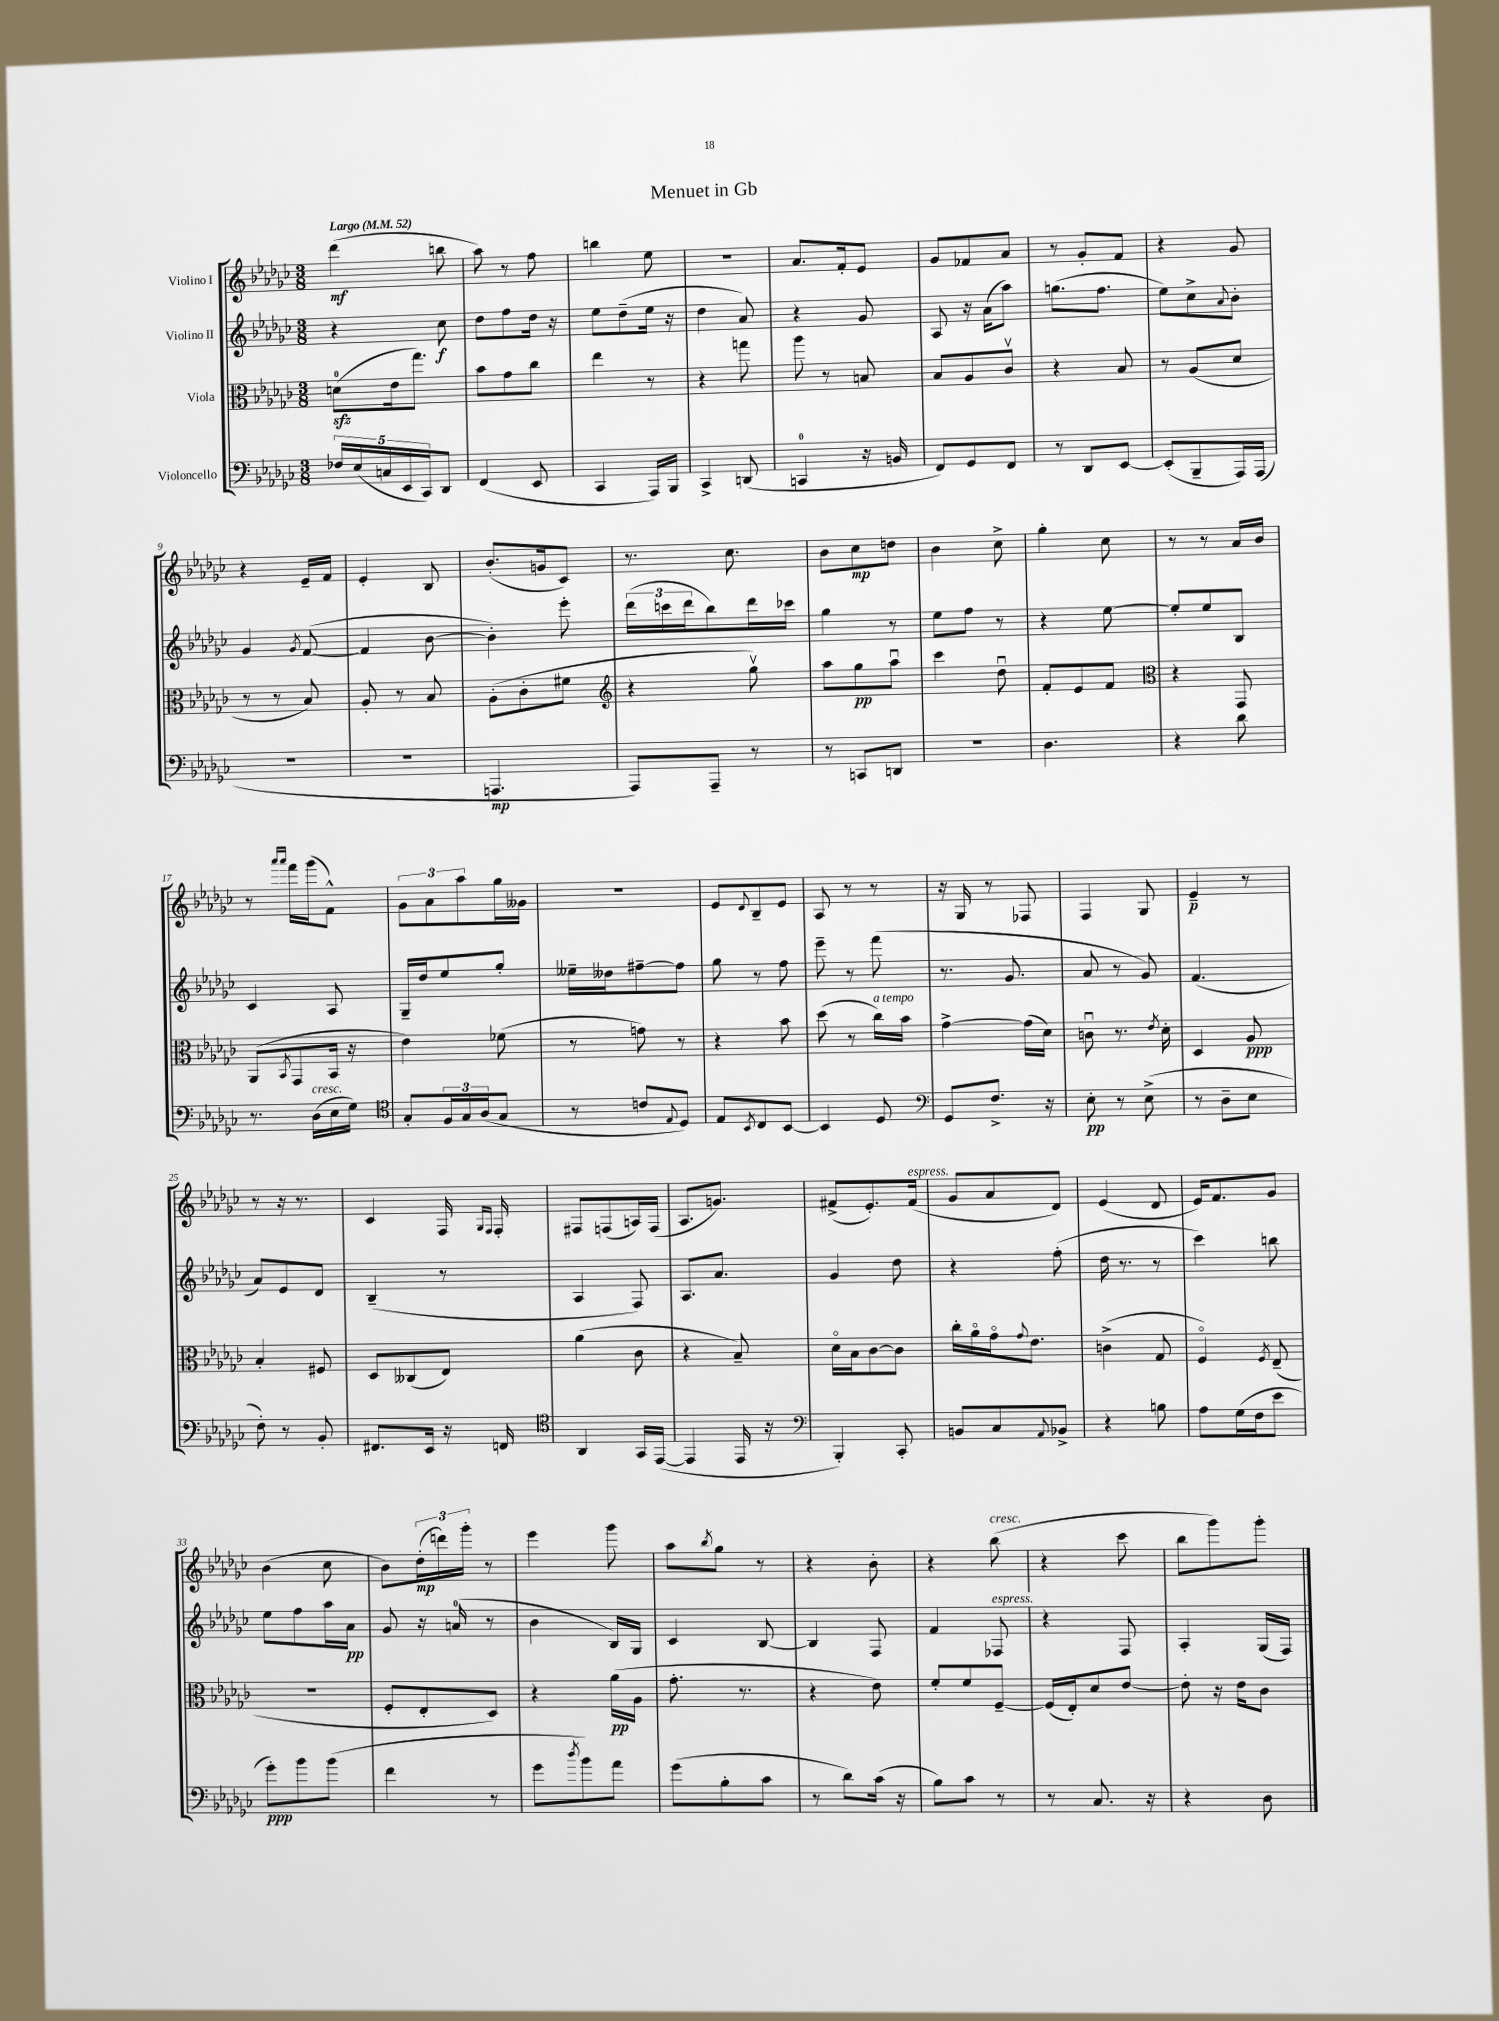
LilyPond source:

\header { title = "Menuet in Gb" }
<<
\new StaffGroup <<
\new Staff = "s0" \with { instrumentName = "Violino I" } {
    \clef treble \key ges \major \numericTimeSignature \time 3/8 \tempo "Largo" 4 = 52
    des'''4\mf( b''8 |
    aes''8) r8 f''8 |
    b''4 ees''8 |
    R4. |
    aes'8. f'16-. ees'8 |
    ges'8 fes'8 aes'8 |
    r8 ges'8-. f'8 |
    r4 ges'8 |
    r4 ees'16-- f'16 |
    ees'4-. bes8 |
    bes'8.-.( g'16 ces'8) |
    r8. ces''8. |
    bes'8 ces''8\mp d''8 |
    bes'4 ces''8-> |
    ges''4-. ces''8 |
    r8 r8 aes'16 bes'16 |
    r8 \grace { aes'''16 aes'''16 } f'''16 ges'''16( f'8-^) |
    \tuplet 3/2 { ges'8 aes'8 aes''8 } ges''16 geses'16 |
    R4. |
    ees'8 \appoggiatura { des'8 } bes8-- ees'8 |
    aes8 r8 r8 |
    r16 ges16 r8 fes8 |
    f4 ges8 |
    ees'4--\p r8 |
    r8 r16 r8. |
    ces'4 f16 \grace { ges16 f16 } f16-. |
    fis8 f8( a16) f16( |
    aes8. g'8.) |
    fis'8->( ees'8.-.) fis'16^\markup { \italic "espress." }( |
    ges'8 aes'8 des'8) |
    ees'4( des'8 |
    ees'16) f'8. ges'8 |
    bes'4( ces''8 |
    bes'8) \tuplet 3/2 { des''16-.\mp( d'''16) ges'''16-. } r8 |
    ees'''4 ges'''8 |
    aes''8 \acciaccatura { bes''8 } ges''8 r8 |
    r4 bes'8-. |
    r4 bes''8^\markup { \italic "cresc." }( |
    r4 ces'''8 |
    bes''8 ges'''8) ges'''8-. \bar "|." |
}
\new Staff = "s1" \with { instrumentName = "Violino II" } {
    \clef treble \key ges \major \numericTimeSignature \time 3/8
    r4 ces''8\f |
    des''8 f''8 des''16 r16 |
    ees''8 des''8--( ees''16 r16 |
    des''4 aes'8) |
    r4 ges'8 |
    aes8 r16 aes'16( aes''8) |
    g''8.( f''8. |
    ees''8) ces''8-> \appoggiatura { aes'8 } bes'8-. |
    ges'4 \acciaccatura { ges'8 } f'8~( |
    f'4 bes'8~ |
    bes'4-.) ees'''8-. |
    \tuplet 3/2 { des'''16( c'''16 des'''16 } bes''8) des'''16 ces'''16 |
    ges''4 r8 |
    ees''8 f''8 r8 |
    r4 ees''8~ |
    ees''8-. ees''8 bes8 |
    ces'4 aes8 |
    ges16-- des''16 ees''8 ges''8-. |
    eeses''16-- deses''16 fis''8~-- fis''8 |
    ges''8 r8 f''8 |
    ees'''8-- r8 f'''8( |
    r8. ges'8. |
    aes'8 r8 ges'8) |
    f'4.( |
    aes'8) ees'8 des'8 |
    bes4--( r8 |
    aes4 f8) |
    aes8. aes'8. |
    ges'4 des''8 |
    r4 f''8-.( |
    des''16 r8. r8 |
    ces'''4) b''8 |
    ees''8 f''8 aes''16 aes'16\pp |
    ges'8 r16 a'16-0( r8 |
    bes'4 bes16) ges16 |
    ces'4 bes8~ |
    bes4 f8 |
    f'4 fes8^\markup { \italic "espress." } |
    r4 f8 |
    aes4-. ges16( f16) \bar "|." |
}
\new Staff = "s2" \with { instrumentName = "Viola" } {
    \clef alto \key ges \major \numericTimeSignature \time 3/8
    d'8-0\sfz( ees'16 ges''8.) |
    bes'8 ges'8 ces''8 |
    ees''4 r8 |
    r4 g''8 |
    aes''8 r8 b8 |
    bes8 aes8 ces'8\upbow |
    r4 bes8 |
    r8 aes8( des'8 |
    r8 r8 bes8) |
    aes8-. r8 bes8 |
    aes8-.( ces'8-. fis'8 |
    \clef treble r4 ges''8\upbow) |
    aes''8 ges''8\pp aes''8\downbow |
    ces'''4 des''8\downbow |
    f'8-. ees'8 f'8 |
    \clef alto r4 ges,8 |
    aes,8( \acciaccatura { bes,8 } ges,8 bes,16 r16 |
    ees'4) fes'8( |
    r8 g'8) r8 |
    r4 bes'8 |
    des''8( r8 ces''16^\markup { \italic "a tempo" }) bes'16 |
    ges'4~-> ges'16( des'16) |
    c'8\downbow r8. \acciaccatura { ees'8 } des'16-. |
    des4 aes8\ppp |
    bes4-. fis8 |
    des8 ceses8( ees8) |
    aes'4( ces'8 |
    r4 bes8--) |
    des'16\flageolet bes16 ces'8~ ces'8 |
    ces''16-. aes'16\flageolet ges'16\flageolet \appoggiatura { ges'8 } ees'8. |
    c'4->( ges8 |
    f4\flageolet) \acciaccatura { f8 } ees8--( |
    R4. |
    f8-. ees8-. des8) |
    r4 aes'16\pp( aes16 |
    ges'8.-. r8. |
    r4 ees'8) |
    f'8-. f'8 f8~-- |
    f16( ees16-.) des'8 ees'8~ |
    ees'8-. r16 ees'16 ces'8 \bar "|." |
}
\new Staff = "s3" \with { instrumentName = "Violoncello" } {
    \clef bass \key ges \major \numericTimeSignature \time 3/8
    \tuplet 5/4 { fes16 ees16( c16 ees,16 ces,16) } des,8 |
    f,4( ees,8 |
    ces,4 aes,,16) bes,,16 |
    ces,4-> d,8( |
    c,4-0 r16 b,16 |
    f,8) ges,8 f,8 |
    r8 des,8 ees,8~ |
    ees,8-.( bes,,8-- aes,,16) aes,,16( |
    R4. |
    R4. |
    a,,4.\mp |
    aes,,8) aes,,8-- r8 |
    r8 c,8 d,8 |
    R4. |
    des4. |
    r4 des'8 |
    r8. des16^\markup { \italic "cresc." }( ees16 ges16) |
    \clef tenor ges8-. \tuplet 3/2 { f16 ges16 aes16( } ges8 |
    r8 c'8 \appoggiatura { ees8 } des8) |
    ees8 \acciaccatura { bes,8 } ces8 bes,8~ |
    bes,4 des8 |
    \clef bass ges,8 f8.-> r16 |
    ees8-.\pp r8 ees8->( |
    r8 des8-- ees8 |
    f8-.) r8 bes,8-. |
    fis,8. ees,16 r16 f,16 |
    \clef tenor aes,4 ges,16 ees,16~( |
    ees,4 ees,16 r16 |
    \clef bass bes,,4-.) ces,8-. |
    b,8 ces8 \appoggiatura { aes,8 } bes,8-> |
    r4 b8 |
    aes8 ges16( f16 ees'8 |
    ges'8-.\ppp) bes'8 bes'8( |
    f'4 r8 |
    ges'8 \acciaccatura { des''8 } bes'8) aes'8 |
    ges'8( bes8-. ces'8 |
    r8 des'8) ces'16( r16 |
    bes8) ces'8 r8 |
    r8 ces8. r16 |
    r4 des8 \bar "|." |
}
>>
>>
